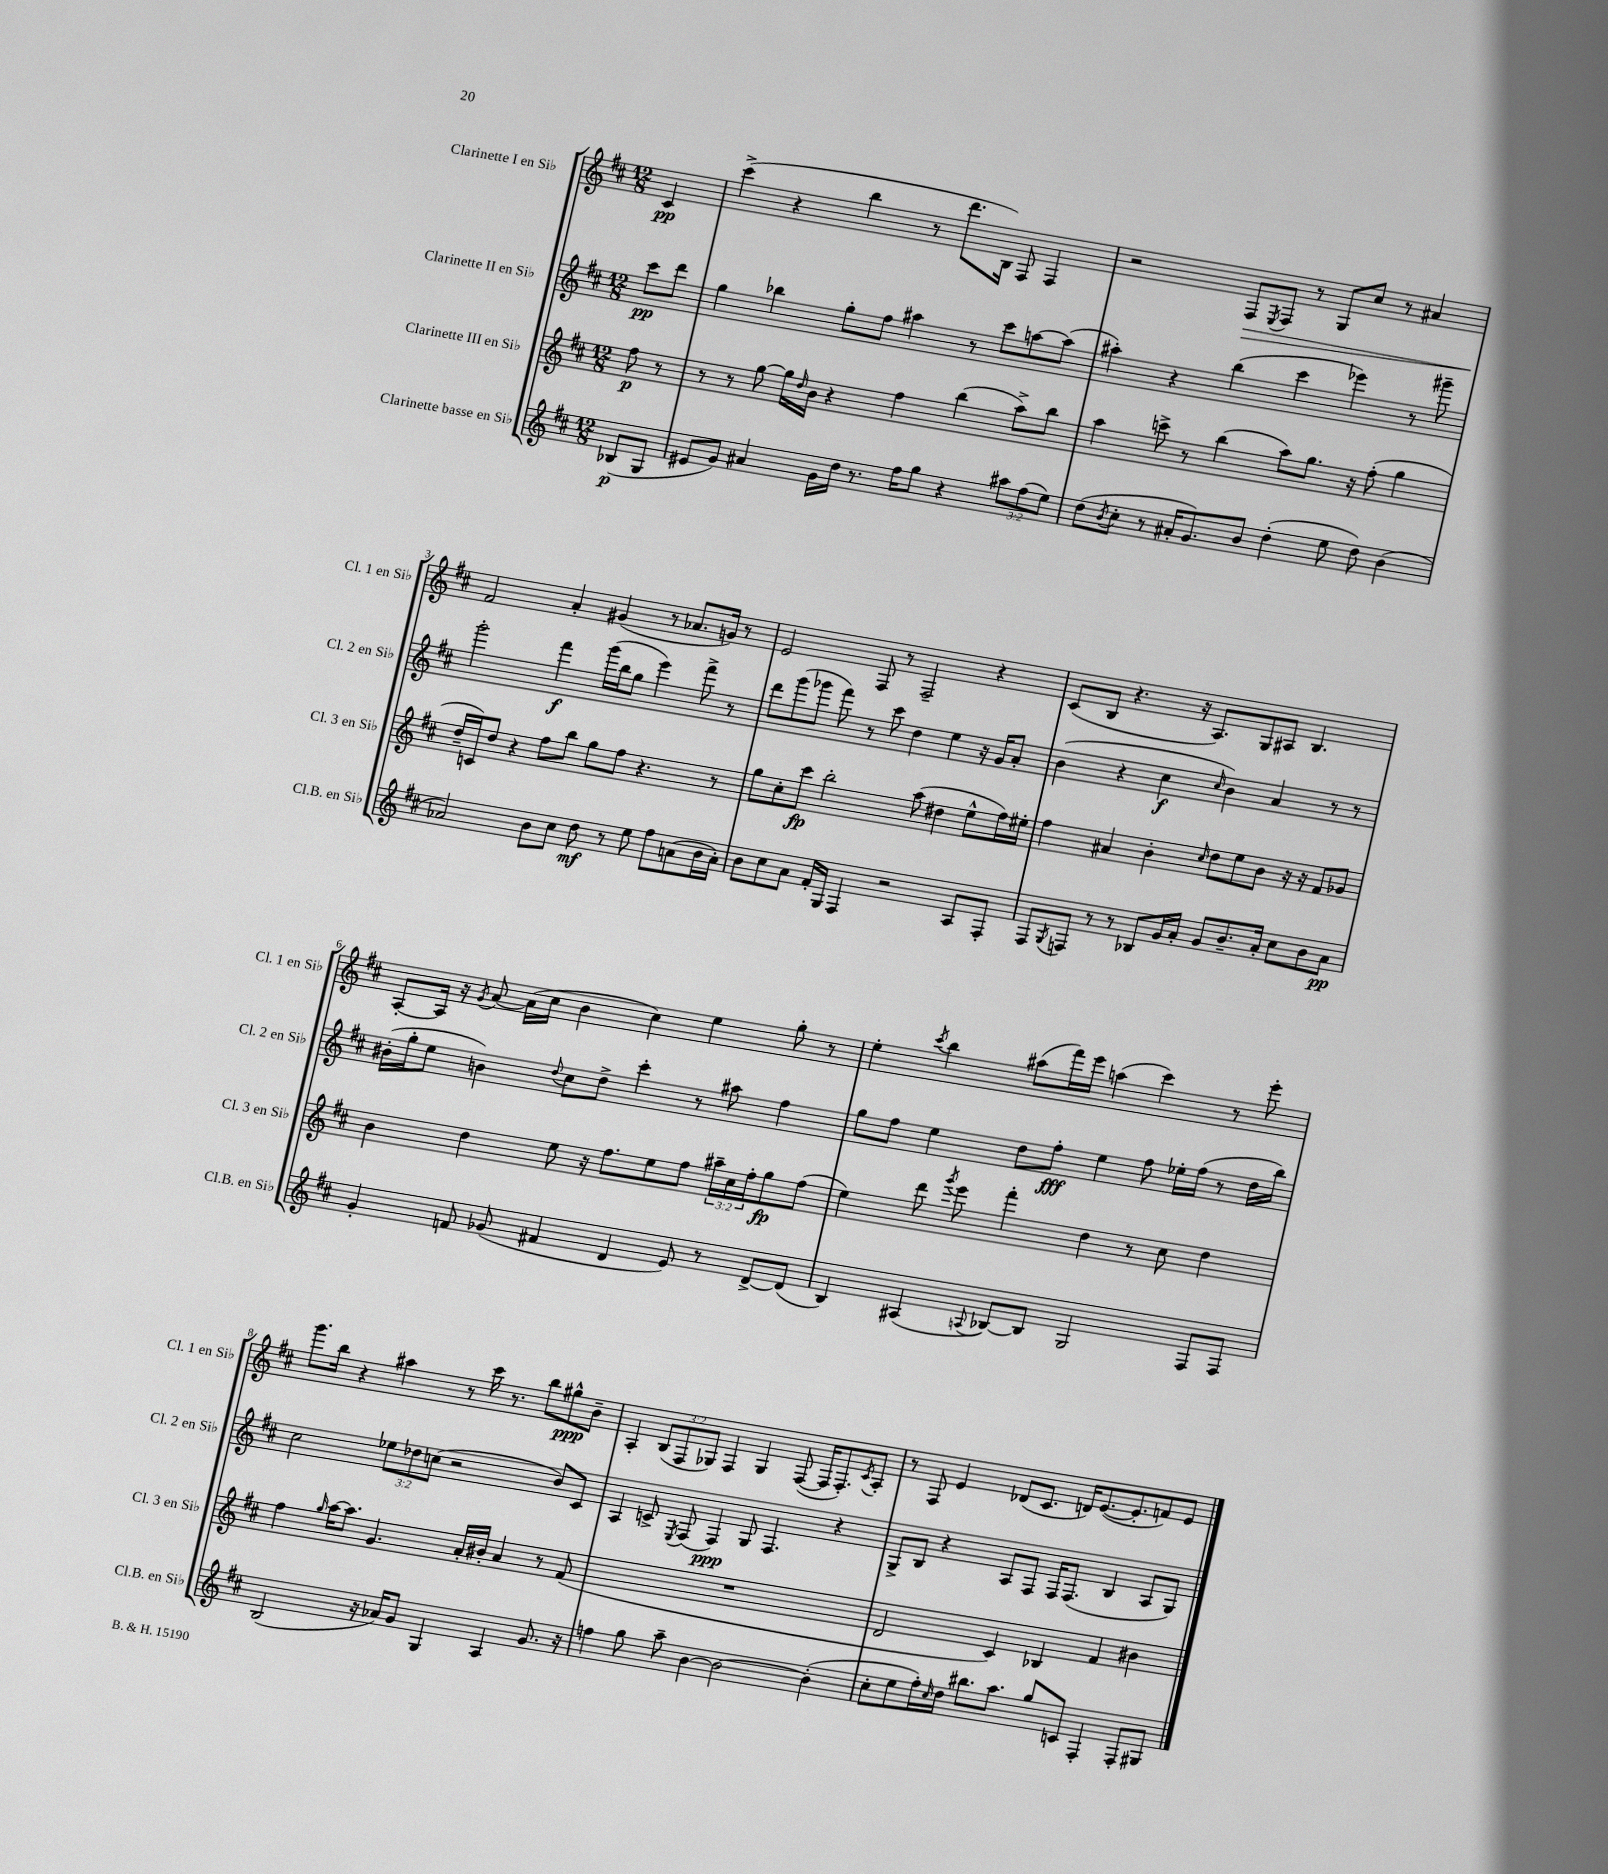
<<
\new StaffGroup <<
\new Staff = "s0" \with { instrumentName = "Clarinette I en Sib" shortInstrumentName = "Cl. 1 en Sib" } {
    \clef treble \key d \major \numericTimeSignature \time 12/8 \override Staff.TupletNumber.text = #tuplet-number::calc-fraction-text \partial 4
    cis'4\pp |
    cis'''4->( r4 b''4 r8 d'''8. b16) fis8 fis4 |
    r2 fis8\> \acciaccatura { e8 } fis8 r8 g8 cis''8 r8 ais'4 |
    fis'2\! a'4-. gis'4( r8 aes'8. g'16) r8 |
    e'2 fis8 r8 fis2-- r4 |
    cis'8( b8 r4. r16 a8.) g8 ais8 b4. |
    a8~-. a16 r16 \acciaccatura { g'8 } a'8~ a'16( cis''16 b'4 cis''4) e''4 g''8-. r8 |
    e''4-. \acciaccatura { cis'''8 } b''4 ais''8( fis'''16) e'''16 a''4( cis'''4) r8 e'''8-. |
    g'''8. b''16 r4 ais''4 r8 cis'''16 r8. b''8 gis''8-^\ppp b'8-- |
    a4-. \tuplet 3/2 { b8( fis8 ges8) } fis4 ges4 fis8~( fis16 fis8.-.) \acciaccatura { cis'8 } a8-. |
    r8 fis8 e'4 des'8( cis'8. d'16) e'8.~( e'8.-. f'8) e'8 \bar "|." |
}
\new Staff = "s1" \with { instrumentName = "Clarinette II en Sib" shortInstrumentName = "Cl. 2 en Sib" } {
    \clef treble \key d \major \numericTimeSignature \time 12/8 \override Staff.TupletNumber.text = #tuplet-number::calc-fraction-text \partial 4
    cis'''8\pp d'''8 |
    g''4 bes''4 g''8-. fis''8 ais''4 r8 cis'''8 a''8~ a''8( |
    ais''4-.) r4 b''4( cis'''4 ees'''4) r8 gis'''8-- |
    g'''2-. fis'''4\f g'''16( b''16 g''8 e'''4) fis'''8-> r8 |
    d'''8 g'''8( ges'''8 fis'''8) r8 cis'''8 d''4 e''4 r16 g'16 a'8-. |
    b'4( r4 cis''4\f \grace { cis''16 } b'4) a'4 r8 r8 |
    bis'16-.( g''16-. e''8 b'4) \appoggiatura { d''8 } cis''8 d''8-> cis'''4-. r8 ais''8 fis''4 |
    g''8 fis''8 e''4 d''8 fis''8-.\fff e''4 fis''8 ees''16-. fis''16( r8 d''16 b''16) |
    cis''2 \tuplet 3/2 { ees''8 des''8 c''8( } r2 b'8) cis'8 |
    a4 c'8-> \acciaccatura { e8 } fis8( fis4\ppp) g8 fis4. r4 |
    g8-> b8 r4 a8 fis8 fis16 fis8.( b4 a8 g8) \bar "|." |
}
\new Staff = "s2" \with { instrumentName = "Clarinette III en Sib" shortInstrumentName = "Cl. 3 en Sib" } {
    \clef treble \key d \major \numericTimeSignature \time 12/8 \override Staff.TupletNumber.text = #tuplet-number::calc-fraction-text \partial 4
    fis''8\p r8 |
    r8 r8 g''8~ g''16 \grace { d''16 } b'16 r4 fis''4 b''4( a''8->) b''8 |
    a''4 c'''8-> r8 b''4( a''8) g''8. r16 fis''8-.( g''4 |
    d''16-- c'16) d''8 r4 fis''8 b''8 g''8 fis''8 r4. r8 |
    g''8 cis''8-. cis'''8\fp b''2-. a''8( dis''4 e''8-^ fis''16) eis''16-. |
    fis''4 ais'4 b'4-. \grace { cis''16 } d''8 e''8 b'8 r16 r16 fis'8 ges'8 |
    b'4 d''4 e''8 r16 fis''8. e''8 fis''8 \tuplet 3/2 { ais''16-- cis''16 fis''16-. } g''8\fp fis''8( |
    e''4) d'''8 \acciaccatura { g'''8 } e'''8 fis'''4-. d''4 r8 cis''8 d''4 |
    fis''4 \grace { g''16 } a''16~ a''8. g'4. a'16-. bis'16-. a'4 r8 fis'8( |
    R1. |
    d'2 cis'4) bes4 fis'4 bis'4 \bar "|." |
}
\new Staff = "s3" \with { instrumentName = "Clarinette basse en Sib" shortInstrumentName = "Cl.B. en Sib" } {
    \clef treble \key d \major \numericTimeSignature \time 12/8 \override Staff.TupletNumber.text = #tuplet-number::calc-fraction-text \partial 4
    bes8\p( g8 |
    eis'8 g'8) ais'4 g'16 d''16 r8. fis''16 g''8 r4 \tuplet 3/2 { ais''8 fis''8( e''8) } |
    d''8( \acciaccatura { b'8 } cis''8-. r8 ais'16-. g'8.) b'8 d''4-.( e''8 d''8) b'4( |
    aes'2) b'8 cis''8 d''8\mf r8 e''8 fis''8 a'8( b'16 a'16-.) |
    b'8 cis''8 a'8 fis'16-. g16 fis4 r2 a8 fis8-. |
    fis8 \acciaccatura { g8 } f8 r8 r8 bes8 g'16 a'16-. g'8 b'8.-- a'16-. cis''8 b'8 a'8\pp |
    g'4-. f'8 ges'8( fis'4 d'4 e'8) r8 d'8~-> d'8( |
    b4) ais4( \appoggiatura { a8 } bes8~) bes8 g2 fis8 fis8 |
    b2( r16 aes'16) g'8 g4 a4 g'8. r16 |
    f''4 g''8 a''8-- b'4~ b'2~ b'4-.( |
    cis''8-. e''8 fis''16-.) \grace { cis''16 } d''16 bis''8. a''8. g''8 c'8 fis4-. fis8-. gis8 \bar "|." |
}
>>
>>
